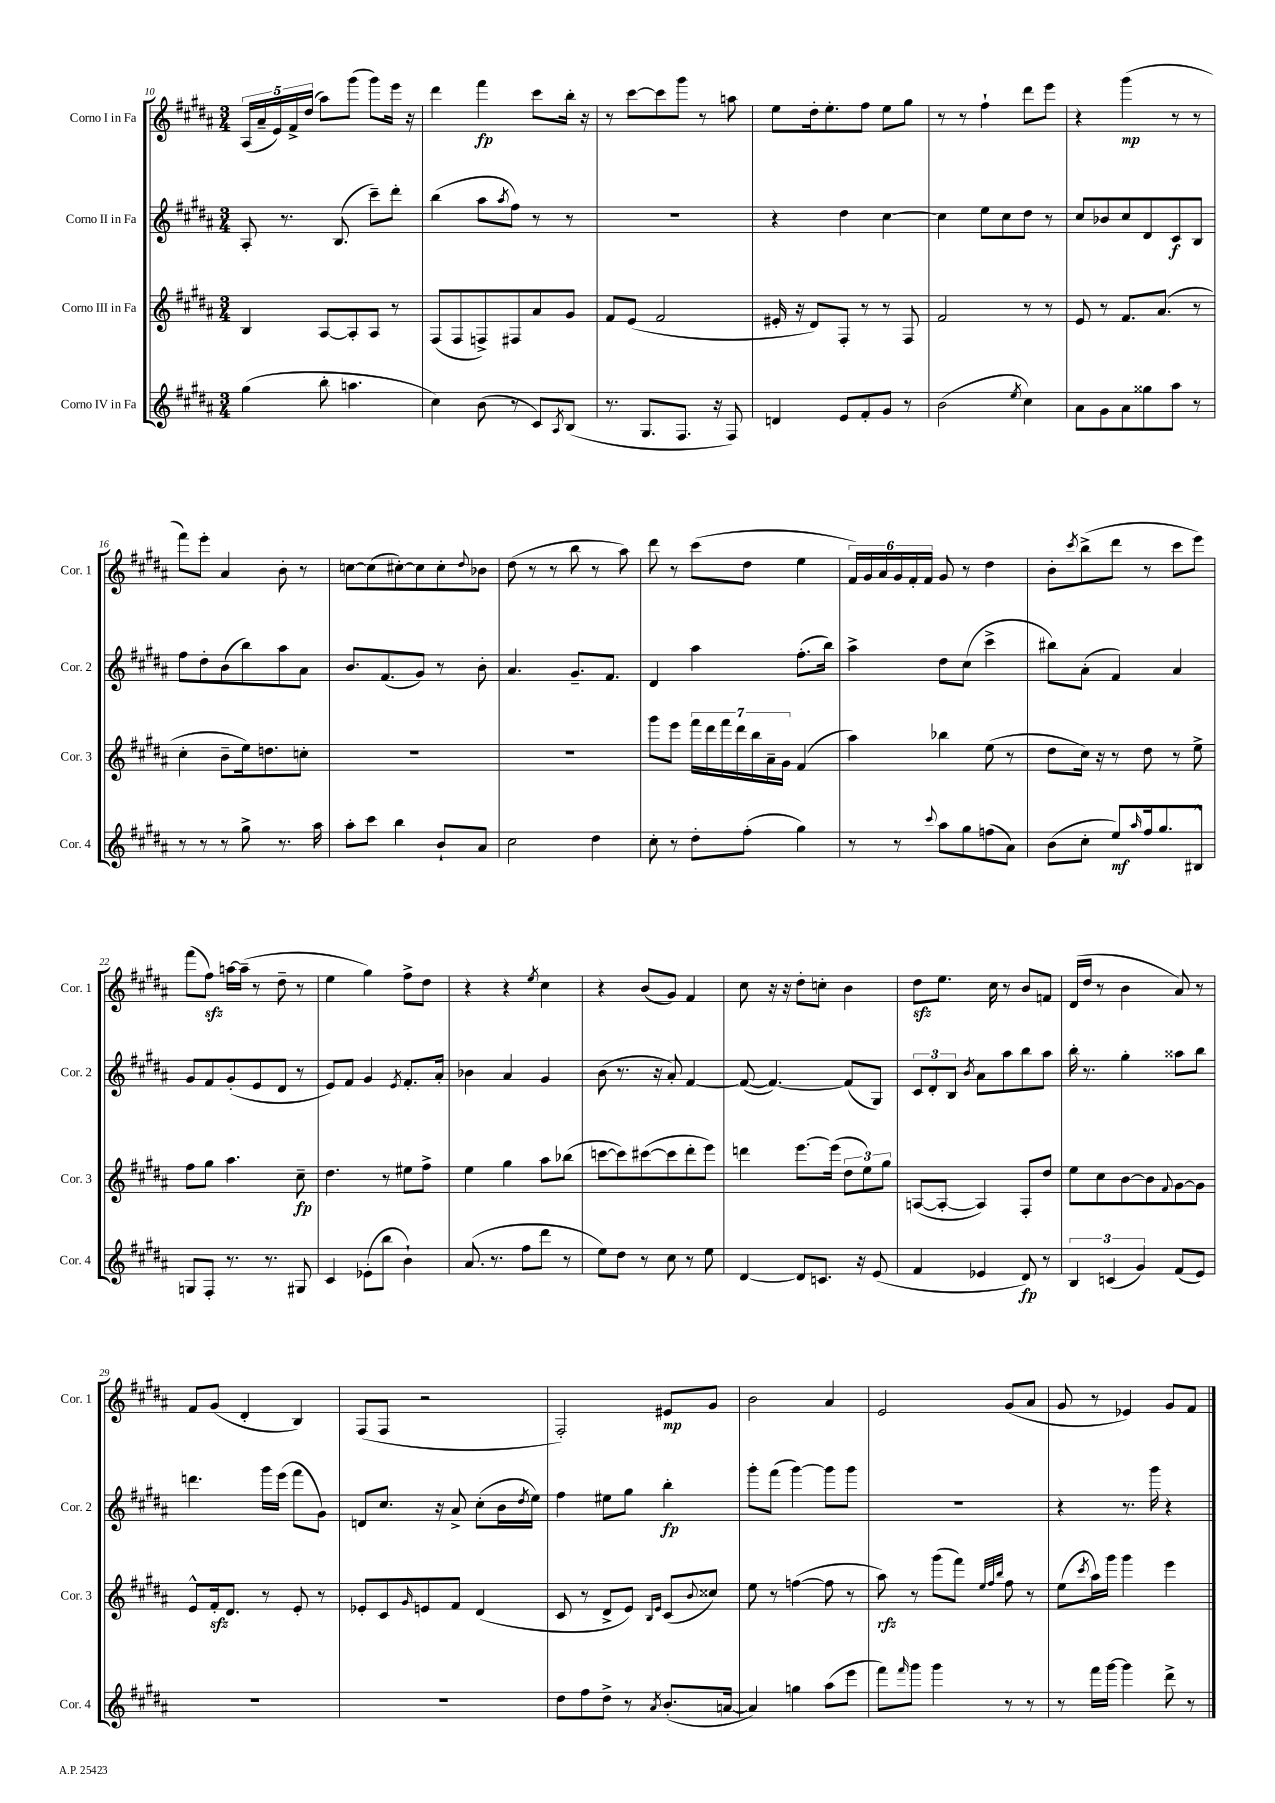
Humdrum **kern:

**kern	**kern	**kern	**kern
*staff4	*staff3	*staff2	*staff1
*clefG2	*clefG2	*clefG2	*clefG2
*k[f#c#g#d#a#]	*k[f#c#g#d#a#]	*k[f#c#g#d#a#]	*k[f#c#g#d#a#]
*M3/4	*M3/4	*M3/4	*M3/4
(4gg#	4B	8A#'	(20A#
.	.	.	20a#~
.	.	.	20e)
.	.	8.r	.
.	.	.	20f#^
.	.	.	(20dd#
8bb'	[8A#	.	8aa#)
.	.	(8.B	.
4.aa	8A#']	.	(8ggg#
.	8A#	8ccc#~)	8ggg#)
.	8r	8ddd#'	16eee
.	.	.	16r
=	=	=	=
4cc#)	(8F#	(4bb	4ddd#
.	8F#	.	.
(8b	8F^)	8aa#	4fff#
.	.	8qaa#	.
8r	8F#	8ff#)	.
8c#)	8a#	8r	8ccc#
8qA#	.	.	.
(8B	8g#	8r	16bb'
.	.	.	16r
=	=	=	=
8.r	8f#	2.r	8r
.	(8e	.	[8ccc#
8.G#	.	.	.
.	2f#	.	8ccc#]
8.F#	.	.	8ggg#
.	.	.	8r
16r	.	.	.
8F#)	.	.	8aa
=	=	=	=
4d	16e#'	4r	8ee
.	16r	.	.
.	8d#)	.	16dd#'
.	.	.	8.ee'
8e	8F#'	4dd#	.
8f#'	8r	.	8ff#
8g#	8r	[4cc#	8ee
8r	8F#	.	8gg#
=	=	=	=
(2b	2f#	4cc#]	8r
.	.	.	8r
.	.	8ee	4ff#`
.	.	8cc#	.
8qee	.	.	.
4cc#)	8r	8dd#	8ddd#
.	8r	8r	8eee
=	=	=	=
8a#	8e	8cc#	4r
8g#	8r	8b-	.
8a#	8.f#	8cc#	(4ggg#
8gg##	.	8d#	.
.	(8.a#	.	.
8aa#	.	8c#	8r
8r	8r	8B	8r
=	=	=	=
8r	4cc#'	8ff#	8fff#)
8r	.	8dd#'	8eee'
8r	8b~	(8b	4a#
8gg#^	16ee)	8bb)	.
.	8.dd	.	.
8.r	.	8aa#	8b'
.	8cc'	8a#	8r
16aa#	.	.	.
=	=	=	=
8aa#'	2.r	8.b	[8cc
8ccc#	.	.	(8cc]
.	.	(8.f#	.
4bb	.	.	[8cc#')
.	.	8g#)	8cc#]
8b`	.	8r	8cc#'
.	.	.	8qqdd#
8a#	.	8b'	8b-
=	=	=	=
2cc#	2.r	4.a#	(8dd#
.	.	.	8r
.	.	.	8r
.	.	8.g#~	8bb
4dd#	.	.	8r
.	.	8.f#	.
.	.	.	8aa#)
=	=	=	=
8cc#'	8ggg#	4d#	8ddd#
8r	8eee	.	8r
8dd#'	28fff#	4aa#	(8ccc#
.	28ddd#	.	.
.	28fff#	.	.
.	28ddd#	.	.
(8ff#'	.	.	8dd#
.	28bb	.	.
.	28a#~	.	.
.	28g#	.	.
4gg#)	(4f#	(8.ff#'	4ee
.	.	16bb)	.
=	=	=	=
8r	4aa#)	4aa#^	24f#)
.	.	.	24g#
.	.	.	24a#
8r	.	.	24g#
.	.	.	24f#'
.	.	.	24f#
8qqccc#	.	.	.
8aa#	4bb-	8dd#	8g#
8gg#	.	(8cc#	8r
(8ff	(8ee	4ccc#^	4dd#
8a#)	8r	.	.
=	=	=	=
(8b	8dd#	8bb#)	8b'
.	.	.	8qccc#
8cc#'	16cc#)	(8a#'	(8bb^
.	16r	.	.
8ee)	8r	4f#)	8ddd#
16qqaa#	.	.	.
16ff#	8dd#	.	8r
8.gg#	.	.	.
.	8r	4a#	8ccc#
8B#^^	8ee^	.	8eee)
=	=	=	=
8G	8ff#	8g#	(8fff#
8F#'	8gg#	8f#	8ff#)
8.r	4.aa#	(8g#'	[16aa
.	.	.	(16aa~]
.	.	8e	8r
8.r	.	.	.
.	.	8d#	8dd#~
8G#	8cc#~	8r	8r
=	=	=	=
4c#	4.dd#	8e)	4ee
.	.	8f#	.
(8e-'	.	4g#	4gg#)
8bb	8r	.	.
.	.	8qe	.
4b`)	8ee#	8.f#'	8ff#^
.	8ff#^	.	8dd#
.	.	16a#'	.
=	=	=	=
(8.a#	4ee	4b-	4r
8.r	.	.	.
.	4gg#	4a#	4r
8ff#	.	.	.
.	.	.	8qee
8ddd#	8aa#	4g#	4cc#
8r	(8bb-	.	.
=	=	=	=
8ee)	[8ccc	(8b	4r
8dd#	8ccc])	8.r	.
8r	([8ccc#	.	(8b
.	.	16r	.
8cc#	8ccc#]	8a#')	8g#)
8r	8ddd#'	[4f#	4f#
8ee	8eee)	.	.
=	=	=	=
[4d#	4ddd	(8f#_	8cc#
.	.	4.f#_)	16r
.	.	.	16r
8d#]	[8.eee	.	8dd#'
8.c	.	.	8cc'
.	(16eee]	.	.
.	12dd#	(8f#]	4b
16r	.	.	.
.	12ee)	.	.
(8e	.	8G#)	.
.	12gg#	.	.
=	=	=	=
4f#	([8A	12c#	8dd#
.	.	12d#'	.
.	8A'_	.	8.ee
.	.	12B	.
.	.	8qb	.
4e-	4A])	8a#	.
.	.	.	16cc#
.	.	8aa#	8r
8d#)	8F#'	8bb	8b
8r	8dd#	8aa#	8f
=	=	=	=
6B	8ee	16bb'	(16d#
.	.	8.r	16dd#
.	8cc#	.	8r
(6c	.	.	.
.	[8b	4gg#'	4b
6g#)	.	.	.
.	8b]	.	.
.	8qqf#	.	.
(8f#	[8g#	8aa##	8a#)
8e)	8g#]	8bb	8r
=	=	=	=
2.r	8e^^	4.ddd	8f#
.	16f#'	.	(8g#
.	8.d#	.	.
.	.	.	4d#'
.	8r	16ggg#	.
.	.	(16eee	.
.	8e'	8fff#	4B)
.	8r	8g#)	.
=	=	=	=
2.r	8e-'	8d	(8F#
.	8c#	8.cc#	8F#
.	16qqg#	.	.
.	8e	.	2r
.	.	16r	.
.	8f#	8a#^	.
.	(4d#	(8cc#'	.
.	.	16b	.
.	.	8qdd#	.
.	.	16ee)	.
=	=	=	=
8dd#	8c#	4ff#	2F#')
8ff#	8r	.	.
8dd#^	8d#^	8ee#	.
8r	8e)	8gg#	.
.	16qqB	.	.
8qa#	16qqe	.	.
(8.b'	(8c#	4bb'	8e#
.	8qqb	.	.
.	8cc##)	.	8g#
[16a	.	.	.
=	=	=	=
4a])	8ee	8ggg#'	2b
.	8r	(8fff#	.
4gg	([4ff	[4ggg#)	.
(8aa#	8ff]	8ggg#]	4a#
8eee	8r	8ggg#	.
=	=	=	=
8fff#)	8aa#)	2.r	2e
16qqfff#	.	.	.
8ggg#	8r	.	.
4ggg#	(8ggg#	.	.
.	8fff#)	.	.
.	32qqee	.	.
.	32qqff#	.	.
.	32qqbb	.	.
8r	8ff#	.	(8g#
8r	8r	.	8a#
=	=	=	=
8r	(8ee	4r	8g#
.	8qccc#	.	.
16fff#	16aa#)	.	8r
[16ggg#	16ggg#	.	.
4ggg#]	4ggg#	8.r	4e-)
.	.	16ggg#	.
8ddd#^	4eee	4r	8g#
8r	.	.	8f#
==	==	==	==
*-	*-	*-	*-
